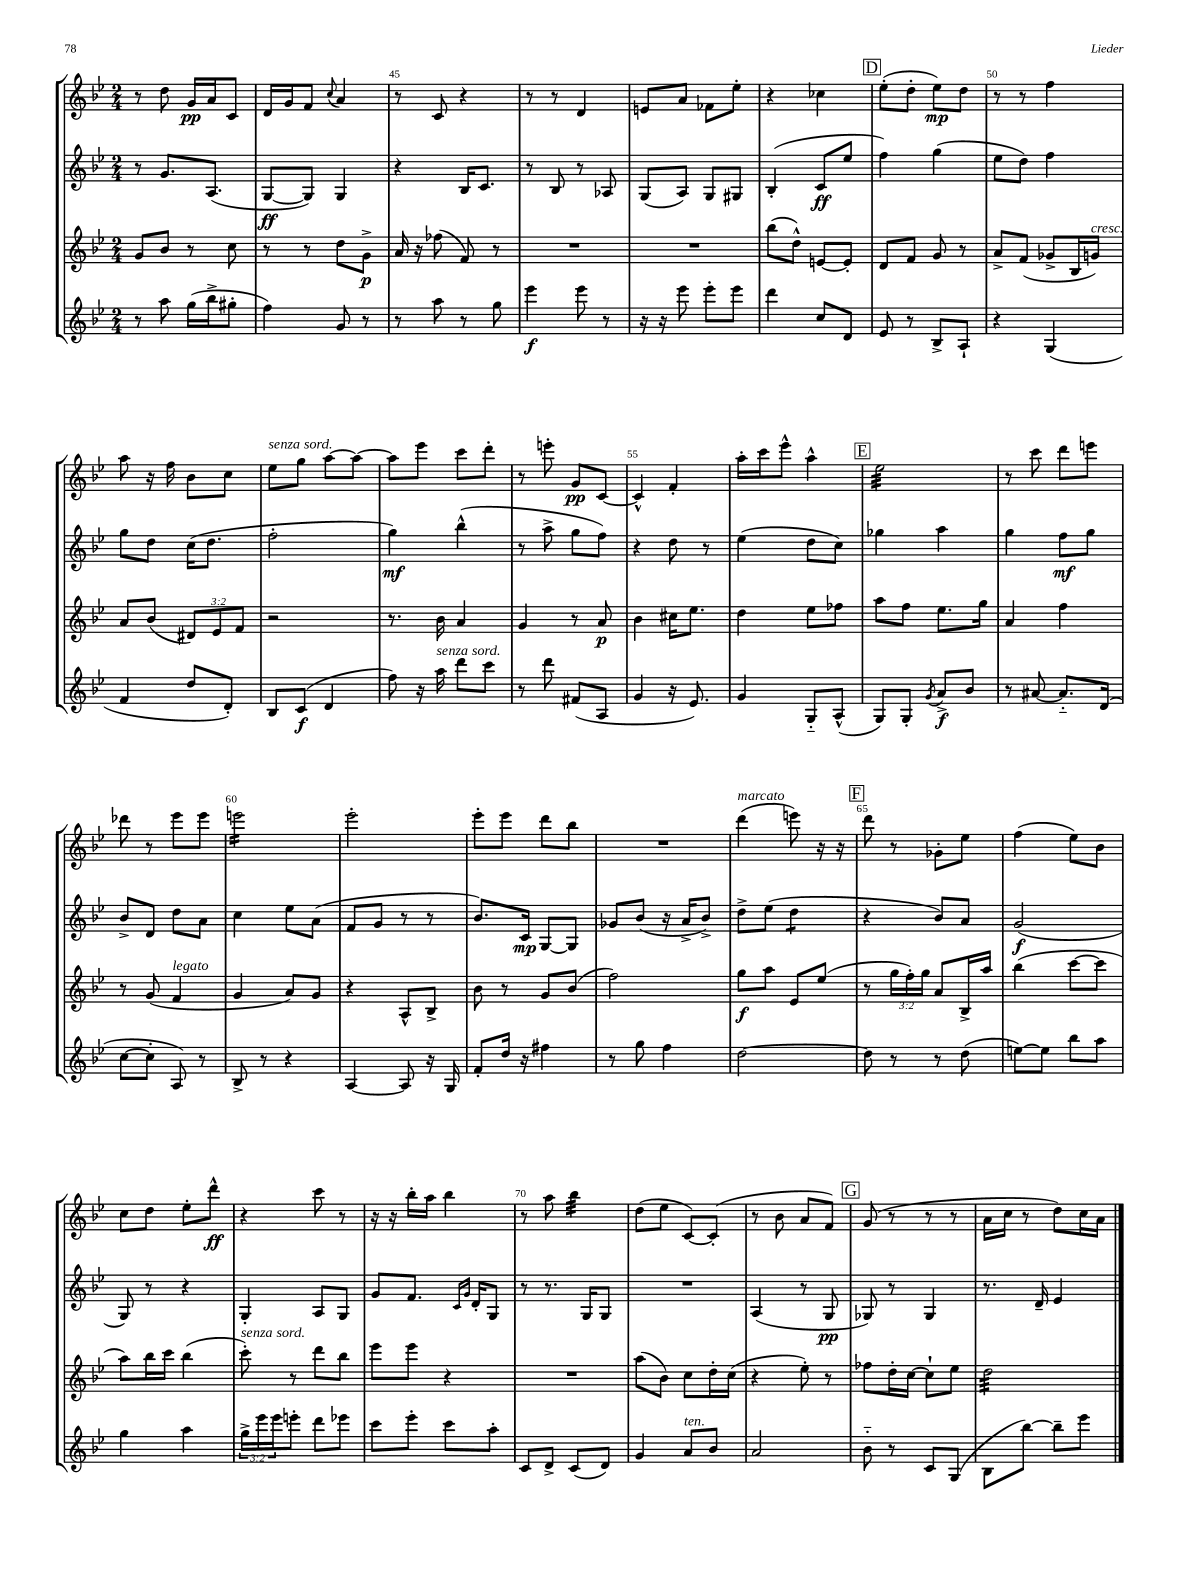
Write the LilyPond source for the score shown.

<<
\new StaffGroup <<
\new Staff = "s0" {
    \clef treble \key bes \major \numericTimeSignature \time 2/4
    r8 d''8 g'16\pp a'16 c'8 |
    d'16 g'16 f'8 \appoggiatura { c''8 } a'4 |
    r8 c'8 r4 |
    r8 r8 d'4 |
    e'8 a'8 fes'8 ees''8-. |
    r4 ces''4 |
    \mark \markup { \box "D" } ees''8-.( d''8-. ees''8\mp) d''8 |
    r8 r8 f''4 |
    a''8 r16 f''16 bes'8 c''8 |
    ees''8^\markup { \italic "senza sord." } g''8 a''8~ a''8~ |
    a''8 ees'''8 c'''8 d'''8-. |
    r8 e'''8-. g'8\pp c'8~ |
    c'4-^ f'4-. |
    a''16-. c'''16 ees'''8-^ a''4-^ |
    \mark \markup { \box "E" } ees''2:32 |
    r8 c'''8 d'''8 e'''8 |
    des'''8 r8 ees'''8 ees'''8 |
    e'''2:16 |
    ees'''2-. |
    ees'''8-. ees'''8 d'''8 bes''8 |
    R2 |
    d'''4^\markup { \italic "marcato" }( e'''8) r16 r16 |
    \mark \markup { \box "F" } d'''8 r8 ges'8-. ees''8 |
    f''4( ees''8) bes'8 |
    c''8 d''8 ees''8-. d'''8-^\ff |
    r4 c'''8 r8 |
    r16 r16 bes''16-. a''16 bes''4 |
    r8 a''8 bes''4:32 |
    d''8( ees''8 c'8~) c'8-.( |
    r8 bes'8 a'8 f'8) |
    \mark \markup { \box "G" } g'8( r8 r8 r8 |
    a'16 c''16 r8 d''8) c''16 a'16 \bar "|." |
}
\new Staff = "s1" {
    \clef treble \key bes \major \numericTimeSignature \time 2/4
    r8 g'8. a8.( |
    g8~\ff g8) g4 |
    r4 bes16 c'8. |
    r8 bes8 r8 aes8 |
    g8( a8) g8 gis8 |
    bes4-.( c'8\ff ees''8 |
    \mark \markup { \box "D" } f''4) g''4( |
    ees''8 d''8) f''4 |
    g''8 d''8 c''16( d''8. |
    f''2-. |
    g''4\mf) bes''4-^( |
    r8 a''8-> g''8 f''8) |
    r4 d''8 r8 |
    ees''4( d''8 c''8) |
    \mark \markup { \box "E" } ges''4 a''4 |
    g''4 f''8\mf g''8 |
    bes'8-> d'8 d''8 a'8 |
    c''4 ees''8 a'8( |
    f'8 g'8 r8 r8 |
    bes'8.) c'16\mp g8~ g8 |
    ges'8 bes'8( r16 a'16-> bes'8->) |
    d''8-> ees''8( d''4:8 |
    \mark \markup { \box "F" } r4 bes'8) a'8 |
    g'2\f( |
    g8) r8 r4 |
    g4-. a8 g8 |
    g'8 f'8. \grace { c'16 g'16 } d'16-. g8 |
    r8 r8. g16 g8 |
    R2 |
    a4( r8 g8\pp |
    \mark \markup { \box "G" } ges8) r8 ges4 |
    r8. d'16-- ees'4 \bar "|." |
}
\new Staff = "s2" {
    \clef treble \key bes \major \numericTimeSignature \time 2/4 \override Staff.TupletNumber.text = #tuplet-number::calc-fraction-text
    g'8 bes'8 r8 c''8 |
    r8 r8 d''8 g'8->\p |
    a'16 r16 fes''8( f'8) r8 |
    R2 |
    R2 |
    bes''8( d''8-^) e'8~ e'8-. |
    \mark \markup { \box "D" } d'8 f'8 g'8 r8 |
    a'8-> f'8( ges'8-> bes16 g'16^\markup { \italic "cresc." }) |
    a'8 bes'8( \tuplet 3/2 { dis'8) ees'8 f'8 } |
    r2 |
    r8. bes'16 a'4 |
    g'4 r8 a'8\p |
    bes'4 cis''16 ees''8. |
    d''4 ees''8 fes''8 |
    \mark \markup { \box "E" } a''8 f''8 ees''8. g''16 |
    a'4 f''4 |
    r8 g'8( f'4^\markup { \italic "legato" } |
    g'4 a'8) g'8 |
    r4 a8-^ bes8-> |
    bes'8 r8 g'8 bes'8( |
    f''2) |
    g''8\f a''8 ees'8 ees''8( |
    \mark \markup { \box "F" } r8 \tuplet 3/2 { g''16 f''16-.) g''16 } a'8 bes16-> a''16 |
    bes''4( c'''8~ c'''8 |
    a''8) bes''16 c'''16 bes''4( |
    c'''8-.^\markup { \italic "senza sord." }) r8 d'''8 bes''8 |
    ees'''8 ees'''8 r4 |
    R2 |
    a''8( bes'8) c''8 d''16-. c''16( |
    r4 ees''8-.) r8 |
    \mark \markup { \box "G" } fes''8 d''16-. c''16~ c''8-! ees''8 |
    d''2:32 \bar "|." |
}
\new Staff = "s3" {
    \clef treble \key bes \major \numericTimeSignature \time 2/4 \override Staff.TupletNumber.text = #tuplet-number::calc-fraction-text
    r8 a''8 g''16( bes''16-> gis''8-. |
    f''4) g'8 r8 |
    r8 a''8 r8 g''8 |
    ees'''4\f ees'''8 r8 |
    r16 r16 ees'''8 ees'''8-. ees'''8 |
    d'''4 c''8 d'8 |
    \mark \markup { \box "D" } ees'8 r8 bes8-> a8-! |
    r4 g4( |
    f'4 d''8 d'8-.) |
    bes8 c'8\f( d'4 |
    f''8) r16 a''16^\markup { \italic "senza sord." } d'''8 c'''8 |
    r8 d'''8 fis'8( a8 |
    g'4 r16 ees'8.) |
    g'4 g8-_ a8-^( |
    \mark \markup { \box "E" } g8) g8-. \acciaccatura { g'8 } a'8->\f bes'8 |
    r8 ais'8~ ais'8.-_ d'16( |
    c''8~ c''8-. a8) r8 |
    bes8-> r8 r4 |
    a4~ a8 r16 g16 |
    f'8-. d''16 r16 fis''4 |
    r8 g''8 f''4 |
    d''2~ |
    \mark \markup { \box "F" } d''8 r8 r8 d''8( |
    e''8~) e''8 bes''8 a''8 |
    g''4 a''4 |
    \tuplet 3/2 { g''16-> ees'''16 ees'''16 } e'''8-. d'''8 ees'''8 |
    c'''8 ees'''8-. c'''8 a''8-. |
    c'8 d'8-> c'8( d'8) |
    g'4 a'8^\markup { \italic "ten." } bes'8 |
    a'2 |
    \mark \markup { \box "G" } bes'8-_ r8 c'8 g8( |
    bes8 bes''8~) bes''8-- ees'''8 \bar "|." |
}
>>
>>
\layout { \context { \Score currentBarNumber = #43 \override BarNumber.break-visibility = ##(#f #t #t) barNumberVisibility = #(every-nth-bar-number-visible 5) } }
